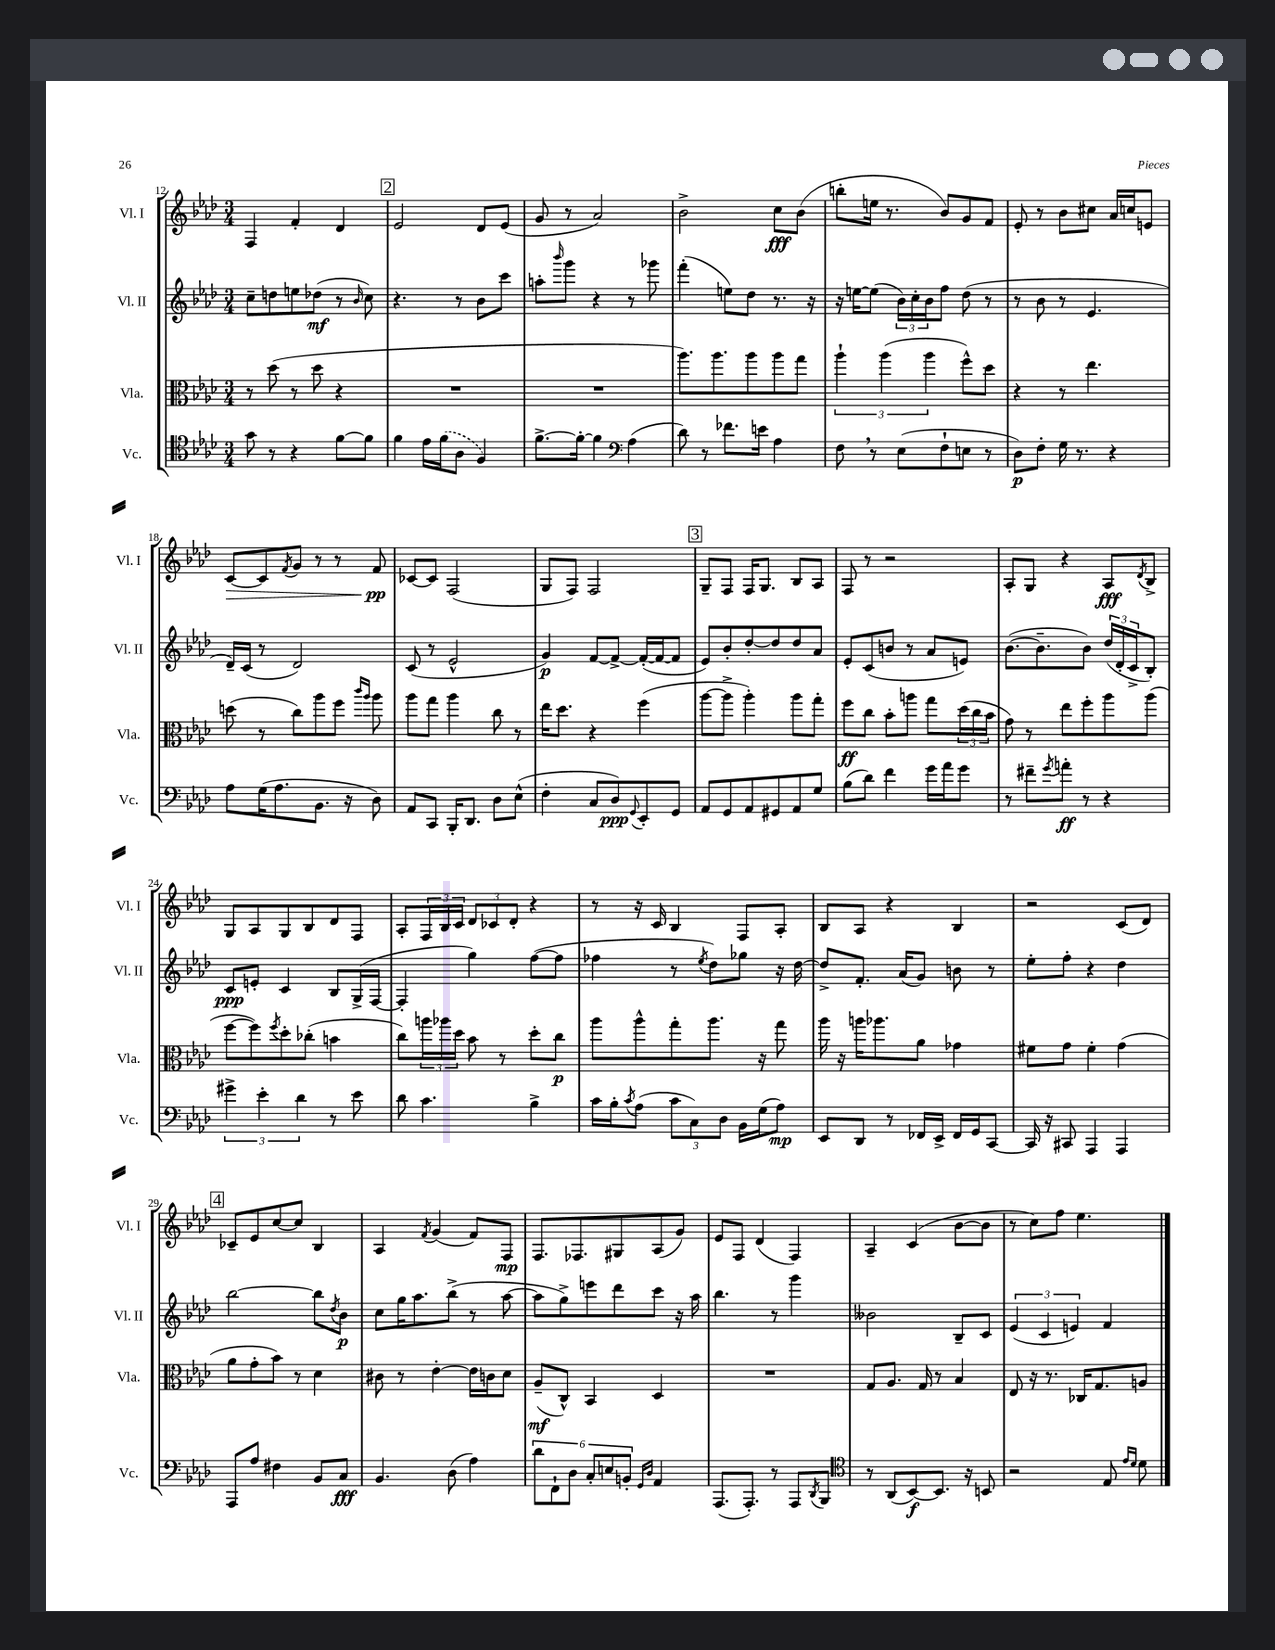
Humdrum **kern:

**kern	**dynam	**kern	**dynam	**kern	**dynam	**kern	**dynam
*part4	*part4	*part3	*part3	*part2	*part2	*part1	*part1
*staff4	*staff4	*staff3	*staff3	*staff2	*staff2	*staff1	*staff1
*I"Vc.	*	*I"Vla.	*	*I"Vl. II	*	*I"Vl. I	*
*I'Vc.	*	*I'Vla.	*	*I'Vl. II	*	*I'Vl. I	*
*clefC4	*	*clefC3	*	*clefG2	*	*clefG2	*
*k[b-e-a-d-]	*	*k[b-e-a-d-]	*	*k[b-e-a-d-]	*	*k[b-e-a-d-]	*
*M3/4	*	*M3/4	*	*M3/4	*	*M3/4	*
=12	=12	=12	=12	=12	=12	=12	=12
8g\	.	8r	.	8cc~\L	.	4F/	.
8r	.	(8dd-\	.	8ddn\	.	.	.
4r	.	8r	.	8een\	.	4f'/	.
.	.	8dd-\	.	(8dd-X\J	mf	.	.
[8f\L	.	4r	.	8r	.	4d-/	.
.	.	.	.	16qqb-/	.	.	.
8f\J]	.	.	.	8cc\)	.	.	.
!!LO:REH:place=s1:t=2
=13	=13	=13	=13	=13	=13	=13	=13
4f\	.	2.r	.	4.r	.	2e-/	.
16e-\LL	.	.	.	.	.	.	.
(16f\J	.	.	.	.	.	.	.
8A-\J	.	.	.	8r	.	.	.
4F/)	.	.	.	8b-\L	.	8d-/L	.
.	.	.	.	8ccc\J	.	(8e-/J	.
=14	=14	=14	=14	=14	=14	=14	=14
[8.f^\L	.	2.r	.	8aan'\L	.	8g/	.
.	.	.	.	16qqbbb-/	.	.	.
.	.	.	.	8ggg\J	.	8r	.
16f'\Jk_	.	.	.	.	.	.	.
4f\]	.	.	.	4r	.	2a-/)	.
*clefF4	*	*	*	*	*	*	*
(4A-\	.	.	.	8r	.	.	.
.	.	.	.	8ggg-X\	.	.	.
=15	=15	=15	=15	=15	=15	=15	=15
8d-\)	.	8.aa-\L)	.	(4fff'\	.	2b-^\	.
8r	.	.	.	.	.	.	.
.	.	8.aa-\	.	.	.	.	.
8.f-X\L	.	.	.	8een\L)	.	.	.
.	.	8aa-\	.	8dd-\J	.	.	.
16en\Jk	.	.	.	.	.	.	.
4A-\	.	8aa-\	.	8.r	.	8cc\L	fff
.	.	8gg\J	.	.	.	(8b-\J	.
.	.	.	.	16r	.	.	.
=16	=16	=16	=16	=16	=16	=16	=16
8F,\	.	6aa-`\	.	16r	.	8bbn'\L	.
.	.	.	.	[16een\KL	.	.	.
8r	.	.	.	(8ee\J]	.	16een\Jk	.
.	.	(6aa-\	.	.	.	.	.
.	.	.	.	.	.	8.r	.
(8E-\L	.	.	.	24b-\LL)	.	.	.
.	.	.	.	24cc'\	.	.	.
.	.	6aa-\	.	24b-\J	.	.	.
8F`\	.	.	.	8ff\J	.	8b-/L)	.
8En\J	.	8ff^^\L)	.	(8dd-\	.	8g/	.
8r	.	8dd-\J	.	8r	.	8f/J	.
=17	=17	=17	=17	=17	=17	=17	=17
8D-\L)	p	4r	.	8r	.	8e-'/	.
8F'\J	.	.	.	8b-\	.	8r	.
16G\	.	8r	.	8r	.	8b-\L	.
8.r	.	.	.	.	.	.	.
.	.	4.ee-\	.	4.e-/	.	8cc#X\J	.
4r	.	.	.	.	.	16a-/LL	.
.	.	.	.	.	.	16ccn/J	.
.	.	.	.	.	.	8en/J	.
!!LO:LB:g=z
=18	=18	=18	=18	=18	=18	=18	=18
!	!	!	!	!	!	!	!LO:HP:b
8A-\L	.	(8ddn\	.	16d-~/LL)	.	[8c/L	>
.	.	.	.	(16c/JJ	.	.	.
(16G\K	.	8r	.	8r	.	8c/]	.
8.A-\	.	.	.	.	.	.	.
.	.	.	.	.	.	8qf/	.
.	.	8cc\L)	.	2d-/)	.	8g/J	.
8.BB-\J	.	8aa-\	.	.	.	8r	.
.	.	8ff\J	.	.	.	8r	.
16r	.	.	.	.	.	.	.
.	.	16qqccc/LL	.	.	.	.	.
.	.	16qqaa-/JJ	.	.	.	.	.
8D-\)	.	8aa-\	.	.	.	8f/	pp
.	.	.	.	.	.	.	]
=19	=19	=19	=19	=19	=19	=19	=19
8AA-/L	.	8aa-\L	.	(8c/	.	[8c-X/L	.
8CC/J	.	8gg\J	.	8r	.	8c-/J]	.
16BBB-'/KL	.	4aa-\	.	2e-^^/	.	(2F/	.
8.DD-/J	.	.	.	.	.	.	.
8D-\L	.	8cc\	.	.	.	.	.
(8E-^^\J	.	8r	.	.	.	.	.
=20	=20	=20	=20	=20	=20	=20	=20
4F'\	.	16ee-\KL	.	4g/)	p	8G/L	.
.	.	8.dd-\J	.	.	.	.	.
.	.	.	.	.	.	8F/J)	.
8C/L	.	4r	.	[8f/L	.	2F/	.
8D-/)	ppp	.	.	8f^/J_	.	.	.
8qqGG/	.	.	.	.	.	.	.
8EE-'/	.	(4ff\	.	(16f'/LL_	.	.	.
.	.	.	.	16f/J_	.	.	.
8GG/J	.	.	.	8f/J]	.	.	.
!!LO:REH:place=s1:t=3
=21	=21	=21	=21	=21	=21	=21	=21
8AA-/L	.	[8aa-\L	.	8e-/L)	.	8G~/L	.
8GG/	.	8aa-^\J]	.	8b-'/	.	8F/J	.
8AA-/	.	4aa-'\)	.	[8dd-'/	.	16F/KL	.
.	.	.	.	.	.	8.G/J	.
8GG#X/	.	.	.	8dd-/]	.	.	.
8AA-/	.	8aa-\L	.	8dd-/	.	8B-/L	.
8G/J	.	8gg'\J	.	8a-/J	.	8A-/J	.
=22	=22	=22	=22	=22	=22	=22	=22
(8B-\L	.	8ff\L	ff	8e-'/L	.	8F/	.
8d-\J)	.	8cc\J	.	(8c/	.	8r	.
4f\	.	8b-'\L	.	8bn/J	.	2r	.
.	.	8aan\J	.	8r	.	.	.
16g\LL	.	8gg\L	.	8a-/L	.	.	.
16a-\J	.	.	.	.	.	.	.
8g\J	.	(24dd-\L	.	8en/J)	.	.	.
.	.	24cc\	.	.	.	.	.
.	.	24b-\JJ	.	.	.	.	.
=23	=23	=23	=23	=23	=23	=23	=23
8r	.	8g\)	.	([8.b-\L	.	8A-'/L	.
8f#X~\L	.	8r	.	.	.	8G/J	.
.	.	.	.	8.b-~\]	.	.	.
8qg/	.	.	.	.	.	.	.
8an'\J	ff	8ee-\L	.	.	.	4r	.
8r	.	8ff'\	.	8b-\J)	.	.	.
4r	.	8aa-\	.	(24dd-/LL	.	8A-/L	fff
.	.	.	.	24d-'/	.	.	.
.	.	.	.	24c^/J	.	.	.
.	.	.	.	.	.	8qd-/	.
.	.	(8aa-\J	.	8B-'/J)	.	8B-^/J	.
!!LO:LB:g=z
=24	=24	=24	=24	=24	=24	=24	=24
6g#X^\	.	[8ff\L	.	8c/L	ppp	8G/L	.
.	.	8ff\])	.	8en'/J	.	8A-/	.
6e-'\	.	.	.	.	.	.	.
.	.	8qff/	.	.	.	.	.
.	.	8dd-'\	.	4c/	.	8G/	.
6d-\	.	.	.	.	.	.	.
.	.	(8cc-X'\J	.	.	.	8B-/	.
8r	.	4bn\	.	8B-/L	.	8d-/	.
8e-\	.	.	.	(16G^/L	.	8F/J	.
.	.	.	.	[16F/JJ	.	.	.
=25	=25	=25	=25	=25	=25	=25	=25
8d-\	.	8cc\L)	.	4F'/]	.	8A-'/L	.
4.c\	.	24aan\L	.	.	.	24F/L	.
.	.	24aa-X\	.	.	.	24B-/	.
.	.	24dd-\JJ	.	.	.	24c/JJ	.
.	.	8b-\	.	4gg\)	.	12d-/L	.
.	.	.	.	.	.	12c-X/	.
.	.	8r	.	.	.	.	.
.	.	.	.	.	.	12d-'/J	.
4B-^\	.	8dd-'\L	.	([8ff\L	.	4r	.
.	.	8cc\J	p	8ff\J]	.	.	.
=26	=26	=26	=26	=26	=26	=26	=26
16c\LL	.	8aa-\L	.	4ff-X\	.	8r	.
16B-'\J	.	.	.	.	.	.	.
8qc/	.	.	.	.	.	.	.
(8A-\J	.	8aa-^^\	.	.	.	16r	.
.	.	.	.	.	.	16c/	.
12c\L	.	8gg'\	.	8r	.	4B-/	.
12C\)	.	.	.	.	.	.	.
.	.	.	.	8qee-/	.	.	.
.	.	8.aa-\J	.	8dd-\L)	.	.	.
12D-\J	.	.	.	.	.	.	.
16BB-\LL	.	.	.	8gg-X\J	.	8F/L	.
(16G\J	.	16r	.	.	.	.	.
8A-\J)	mp	8gg\	.	16r	.	8A-'/J	.
.	.	.	.	[16dd-\	.	.	.
=27	=27	=27	=27	=27	=27	=27	=27
8EE-/L	.	16aa-\	.	8dd-^/L]	.	8B-/L	.
.	.	16r	.	.	.	.	.
8DD-/J	.	16aan\KL	.	8.f'/J	.	8A-/J	.
.	.	8.aa-X\	.	.	.	.	.
8r	.	.	.	.	.	4r	.
.	.	.	.	(16a-/KL	.	.	.
16FF-X/LL	.	8a-\J	.	8g/J)	.	.	.
16EE-^/JJ	.	.	.	.	.	.	.
16FF-/LL	.	4g-X\	.	8bn\	.	4B-/	.
16GG/J	.	.	.	.	.	.	.
[8CC/J	.	.	.	8r	.	.	.
=28	=28	=28	=28	=28	=28	=28	=28
16CC/]	.	8f#X\L	.	8ee-'\L	.	2r	.
16r	.	.	.	.	.	.	.
8CC#X/	.	8g\J	.	8ff'\J	.	.	.
4AAA-/	.	4f#'\	.	4r	.	.	.
4AAA-/	.	(4g\	.	4dd-\	.	(8c/L	.
.	.	.	.	.	.	8d-/J)	.
!!LO:LB:g=z
!!LO:REH:place=s1:t=4
=29	=29	=29	=29	=29	=29	=29	=29
8AAA-/L	.	8a-\L	.	[2bb-\	.	8c-X~/L	.
8A-/J	.	8g'\	.	.	.	8e-/	.
4F#X\	.	8b-\J)	.	.	.	[8cc/	.
.	.	8r	.	.	.	8cc/J]	.
8BB-/L	.	4d-\	.	8bb-\L]	.	4B-/	.
.	.	.	.	8qdd-/	.	.	.
8C/J	fff	.	.	8b-\J	p	.	.
=30	=30	=30	=30	=30	=30	=30	=30
4.BB-/	.	8c#X\	.	8cc\L	.	4A-/	.
.	.	8r	.	16gg\K	.	.	.
.	.	.	.	8.aa-\	.	.	.
.	.	.	.	.	.	8qf/	.
.	.	[4e-'\	.	.	.	(4g/	.
(8D-\	.	.	.	(8bb-^\J	.	.	.
4A-\)	.	16e-\LL]	.	8r	.	8f/L)	.
.	.	16cn\J	.	.	.	.	.
.	.	8d-\J	.	[8aa-\	.	8F/J	mp
=31	=31	=31	=31	=31	=31	=31	=31
12d-\L	.	(8A-~/L	mf	8aa-\L]	.	8.F/L	.
12FF`\	.	.	.	.	.	.	.
.	.	8C^^/J)	.	8gg^\)	.	.	.
12D-\J	.	.	.	.	.	.	.
.	.	.	.	.	.	8.F-X/	.
12C'/L	.	4BB-/	.	8eeen\	.	.	.
12En/	.	.	.	.	.	.	.
.	.	.	.	8ddd-\	.	8G#X/	.
12BBn'/J	.	.	.	.	.	.	.
16qqGG/LL	.	.	.	.	.	.	.
16qqD-/JJ	.	.	.	.	.	.	.
4AA-/	.	4D-/	.	8ccc\J	.	(8A-/	.
.	.	.	.	16r	.	8g/J)	.
.	.	.	.	16aa-\	.	.	.
=32	=32	=32	=32	=32	=32	=32	=32
(8.AAA-/L	.	2.r	.	4.bb-\	.	8e-/L	.
.	.	.	.	.	.	8F/J	.
8.AAA-'/J)	.	.	.	.	.	.	.
.	.	.	.	.	.	(4d-/	.
8r	.	.	.	8r	.	.	.
8AAA-/L	.	.	.	4ggg\	.	4F/)	.
8qDD-/	.	.	.	.	.	.	.
8BBB-/J	.	.	.	.	.	.	.
=33	=33	=33	=33	=33	=33	=33	=33
*clefC4	*	*	*	*	*	*	*
8r	.	8G/L	.	2b--X\	.	4A-~/	.
(8AA-/L	.	8.A-/J	.	.	.	.	.
[8BB-/)	f	.	.	.	.	(4c/	.
.	.	16G/	.	.	.	.	.
8.BB-/J]	.	8r	.	.	.	.	.
.	.	4B-/	.	8B-~/L	.	[8b-\L	.
16r	.	.	.	.	.	.	.
8BBn/	.	.	.	8c/J	.	8b-\J]	.
=34	=34	=34	=34	=34	=34	=34	=34
2r	.	8E-/	.	(6e-/	.	8r	.
.	.	16r	.	.	.	8cc\L)	.
.	.	.	.	6c/	.	.	.
.	.	8.r	.	.	.	.	.
.	.	.	.	.	.	8ff\J	.
.	.	.	.	6en/)	.	.	.
.	.	16C-X/KL	.	.	.	4.ee-\	.
.	.	8.G/	.	.	.	.	.
8E-/	.	.	.	4f/	.	.	.
16qqe-/LL	.	.	.	.	.	.	.
16qqd-/JJ	.	.	.	.	.	.	.
8d-\	.	8An/J	.	.	.	.	.
==	==	==	==	==	==	==	==
*-	*-	*-	*-	*-	*-	*-	*-
